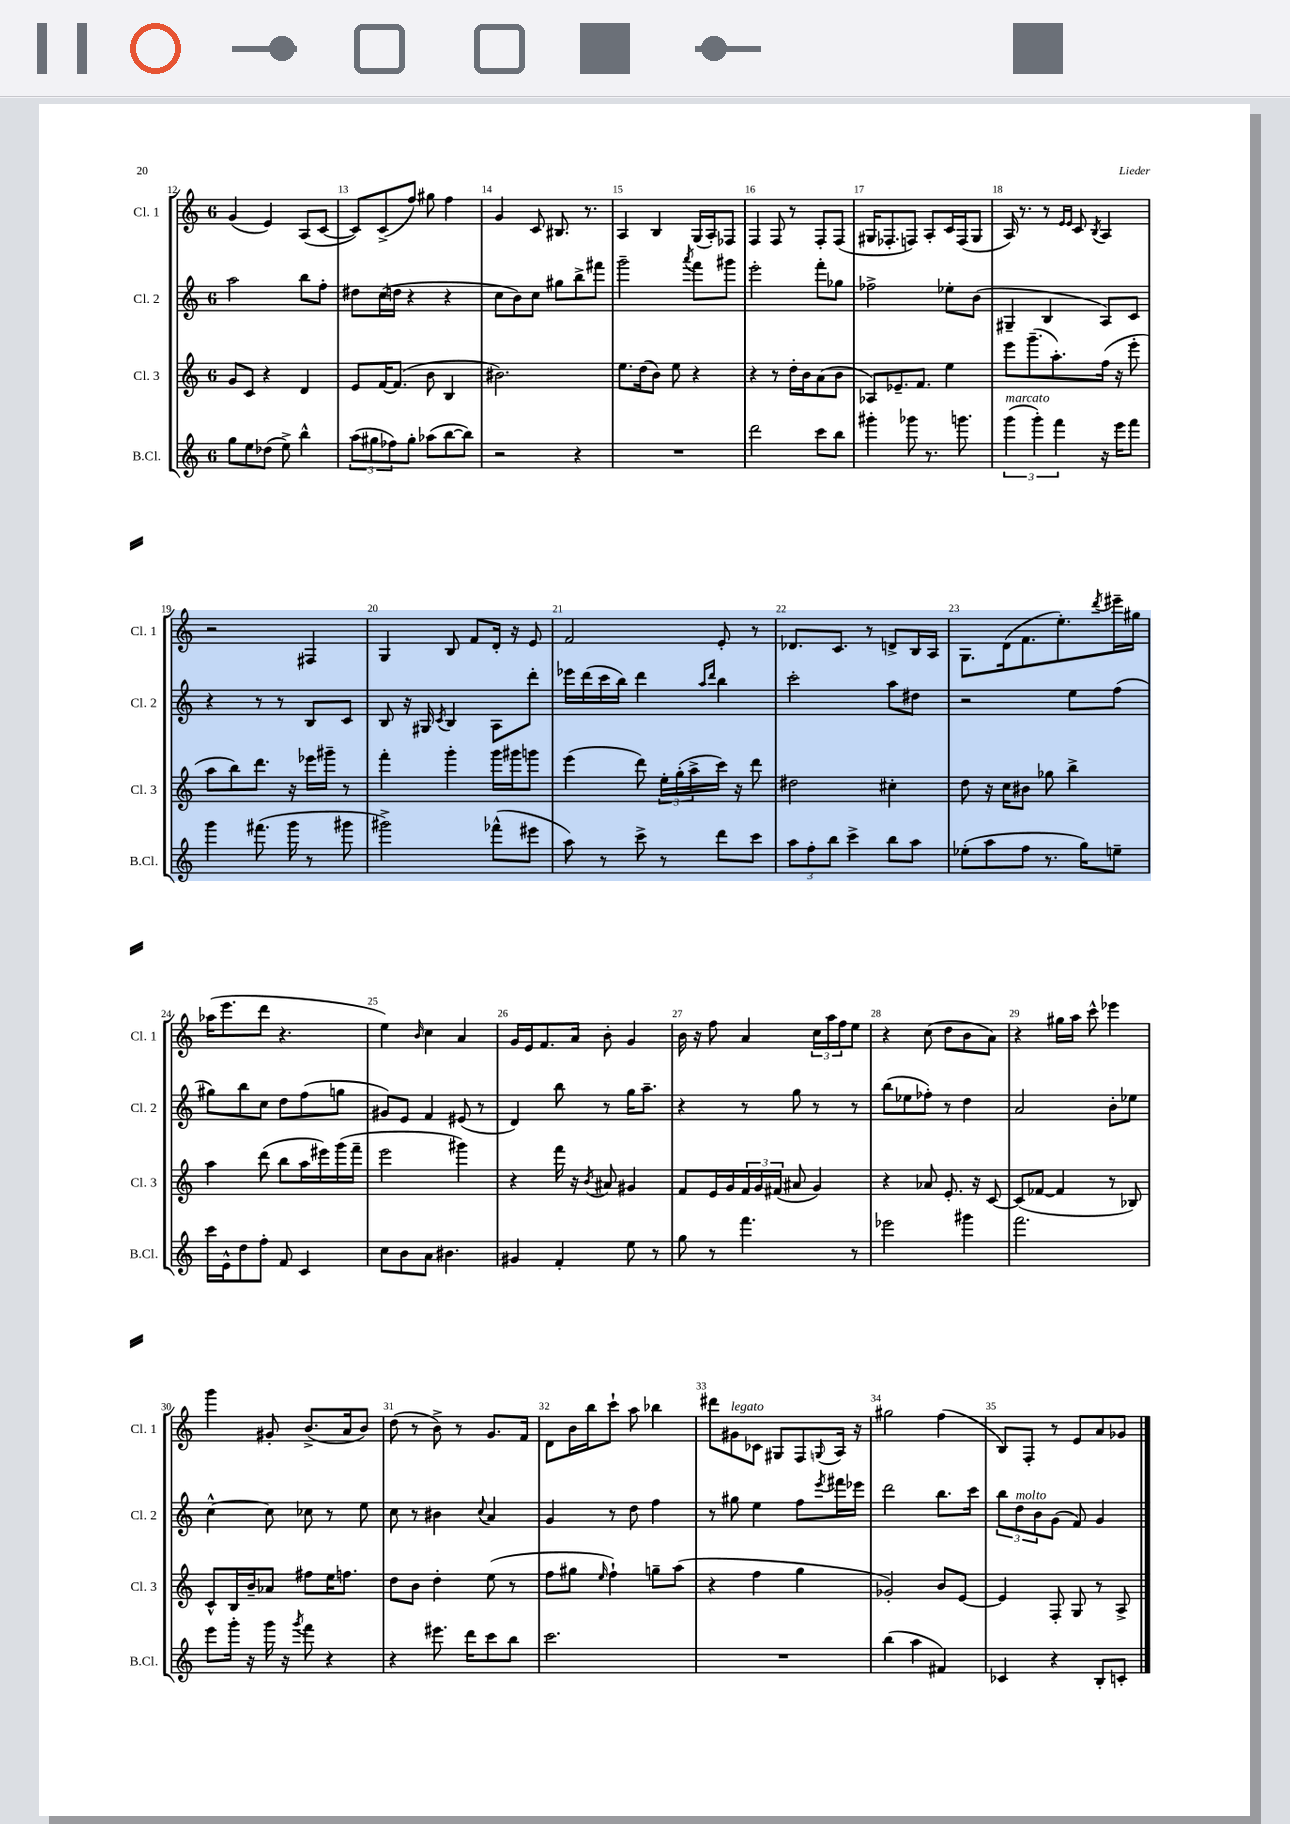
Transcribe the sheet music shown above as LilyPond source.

<<
\new StaffGroup <<
\new Staff = "s0" \with { instrumentName = "Cl. 1" shortInstrumentName = "Cl. 1" } {
    \clef treble \key c \major \once \override Staff.TimeSignature.style = #'single-digit \time 6/8
    g'4( e'4) a8( c'8~ |
    c'8) c'8->( f''8) gis''8 f''4 |
    g'4 c'8 bis8. r8. |
    a4 b4 g16( a16-.) fes8 |
    f4 f8 r8 f8-. f8( |
    gis16 fes8.-. f8) a8-. c'16 f16( gis8 |
    a16) r8. r8 \grace { e'16 e'16 } c'8 \acciaccatura { b8 } a4 |
    r2 fis4 |
    g4 b8 f'8 d'16-. r16 e'8 |
    f'2 e'8-. r8 |
    des'8. c'8. r8 d'8-> b16 a16 |
    g8. d'16( f'8. e''8.-.) \acciaccatura { d'''8 } eis'''16-- gis''16 |
    aes''16( e'''8. d'''8 r4. |
    e''4) \grace { b'16 } c''4 a'4 |
    g'16 e'16 f'8. a'16 b'8-. g'4 |
    b'16 r16 f''8 a'4 \tuplet 3/2 { c''16 a''16 f''16 } e''8 |
    r4 c''8( d''8 b'8 a'8) |
    r4 gis''16 a''16 c'''8-^ ees'''4 |
    g'''4 gis'8-. b'8.->( a'16 b'8) |
    d''8( r8 b'8->) r8 g'8. f'16 |
    d'8 b'16 b''16 c'''8-! a''8 bes''4 |
    dis'''8 gis'8^\markup { \italic "legato" } ces'8 gis8 f8 \appoggiatura { g8 } a16 r16 |
    gis''2 f''4( |
    b8) f8-. r8 e'8 a'8 ges'8 \bar "|." |
}
\new Staff = "s1" \with { instrumentName = "Cl. 2" shortInstrumentName = "Cl. 2" } {
    \clef treble \key c \major \once \override Staff.TimeSignature.style = #'single-digit \time 6/8
    a''2 b''8 f''8-. |
    dis''8 c''16( d''16 r4 r4 |
    c''8 b'8) c''8 gis''8 b''8-> fis'''8 |
    g'''2-- \acciaccatura { a'''8 } f'''8 gis'''8 |
    e'''2-. f'''8-. ges''8 |
    fes''2-> ees''8-. b'8( |
    gis4-- b4 a8) c'8 |
    r4 r8 r8 b8 c'8 |
    b8 r16 gis16 \acciaccatura { c'8 } b4 a8 d'''8-. |
    ees'''16 d'''16( c'''16 b''16) d'''4 \grace { a''16 d'''16 } b''4 |
    c'''2-. a''8 dis''8 |
    r2 e''8 f''8( |
    gis''8) b''8 c''8 d''8 f''8( g''8 |
    gis'8) e'8 f'4 eis'8( r8 |
    d'4) b''8 r8 g''16 a''8.-- |
    r4 r8 g''8 r8 r8 |
    b''8( ees''8 fes''8-.) r8 d''4 |
    a'2 b'8-. ees''8 |
    c''4~-^ c''8 ces''8 r8 e''8 |
    c''8 r8 bis'4 \appoggiatura { c''8 } a'4 |
    g'4 r8 d''8 f''4 |
    r8 gis''8 e''4 f''8 \acciaccatura { e'''8 } fis'''16 ees'''16 |
    d'''2 b''8. c'''16 |
    \tuplet 3/2 { b''8 d''8^\markup { \italic "molto" } b'8 } g'8( f'8) g'4 \bar "|." |
}
\new Staff = "s2" \with { instrumentName = "Cl. 3" shortInstrumentName = "Cl. 3" } {
    \clef treble \key c \major \once \override Staff.TimeSignature.style = #'single-digit \time 6/8
    g'8 c'8 r4 d'4 |
    e'8 f'16~ f'8.( b'8 b4 |
    bis'2.) |
    e''8. d''16( b'8) e''8 r4 |
    r4 r8 d''16-. b'16 a'8( b'8 |
    aes8) ees'8.-- f'8. e''4 |
    e'''8 g'''8.--( a''8.-.) f''16( r16 e'''8-. |
    a''8 b''8) d'''8. r16 ees'''16 gis'''16-- r8 |
    f'''4-. g'''4-. g'''16 gis'''16 g'''8 |
    e'''4( d'''8) \tuplet 3/2 { e''16-. g''16-.( a''16-> } c'''16) r16 d'''8 |
    dis''2 cis''4-. |
    d''8 r16 c''16 bis'8 ges''8 b''4-> |
    a''4 d'''8( b''8 a''16 eis'''16) g'''16( f'''16-- |
    e'''2 gis'''4) |
    r4 f'''16 r16 \acciaccatura { b'8 } ais'8 gis'4 |
    f'8 e'16 g'16 \tuplet 3/2 { f'16 g'16 fis'16( } ais'8 g'4) |
    r4 aes'8 e'8.-. r16 c'8~ |
    c'8( fes'8~ fes'4 r8 bes8) |
    c'8-^ b16 b'16-- aes'8 fis''8 e''16 f''8. |
    d''8 b'8 d''4-. e''8( r8 |
    f''8 gis''8 \grace { e''16 } f''4-!) g''8-- a''8( |
    r4 f''4 g''4 |
    ges'2-.) b'8 e'8~ |
    e'4 f8-. g8 r8 a8-> \bar "|." |
}
\new Staff = "s3" \with { instrumentName = "B.Cl." shortInstrumentName = "B.Cl." } {
    \clef treble \key c \major \once \override Staff.TimeSignature.style = #'single-digit \time 6/8
    g''8 e''8 des''8( e''8->) b''4-^ |
    \tuplet 3/2 { a''8( gis''8 fes''8) } gis''8-. aes''8( b''8~ b''8) |
    r2 r4 |
    R2. |
    d'''2 c'''8 b''8 |
    gis'''4-. ges'''8 r8. g'''8. |
    \tuplet 3/2 { g'''4^\markup { \italic "marcato" }( g'''4-.) f'''4 } r16 e'''16 f'''8 |
    g'''4 fis'''8.( g'''16 r8 gis'''8 |
    gis'''2->) fes'''8-^( eis'''8 |
    a''8) r8 c'''8-> r8 d'''8 c'''8 |
    \tuplet 3/2 { a''8 f''8-. b''8 } c'''4-> b''8 a''8 |
    ees''8-.( a''8 f''8 r8. g''16) e''8-- |
    c'''16 e'16-^ d''8 f''8-. f'8 c'4 |
    c''8 b'8 a'8 bis'4. |
    gis'4 f'4-. e''8 r8 |
    g''8 r8 f'''4. r8 |
    ees'''2 gis'''4 |
    f'''2. |
    e'''8 g'''16-. r16 g'''16 r16 \acciaccatura { g'''8 } f'''8 r4 |
    r4 eis'''8. d'''16 c'''8 b''8 |
    c'''2. |
    R2. |
    b''4( a''4 fis'4) |
    ces'4 r4 b8-. c'8-. \bar "|." |
}
>>
>>
\layout { \context { \Score currentBarNumber = #12 \override BarNumber.break-visibility = ##(#f #t #t) barNumberVisibility = #all-bar-numbers-visible } }
